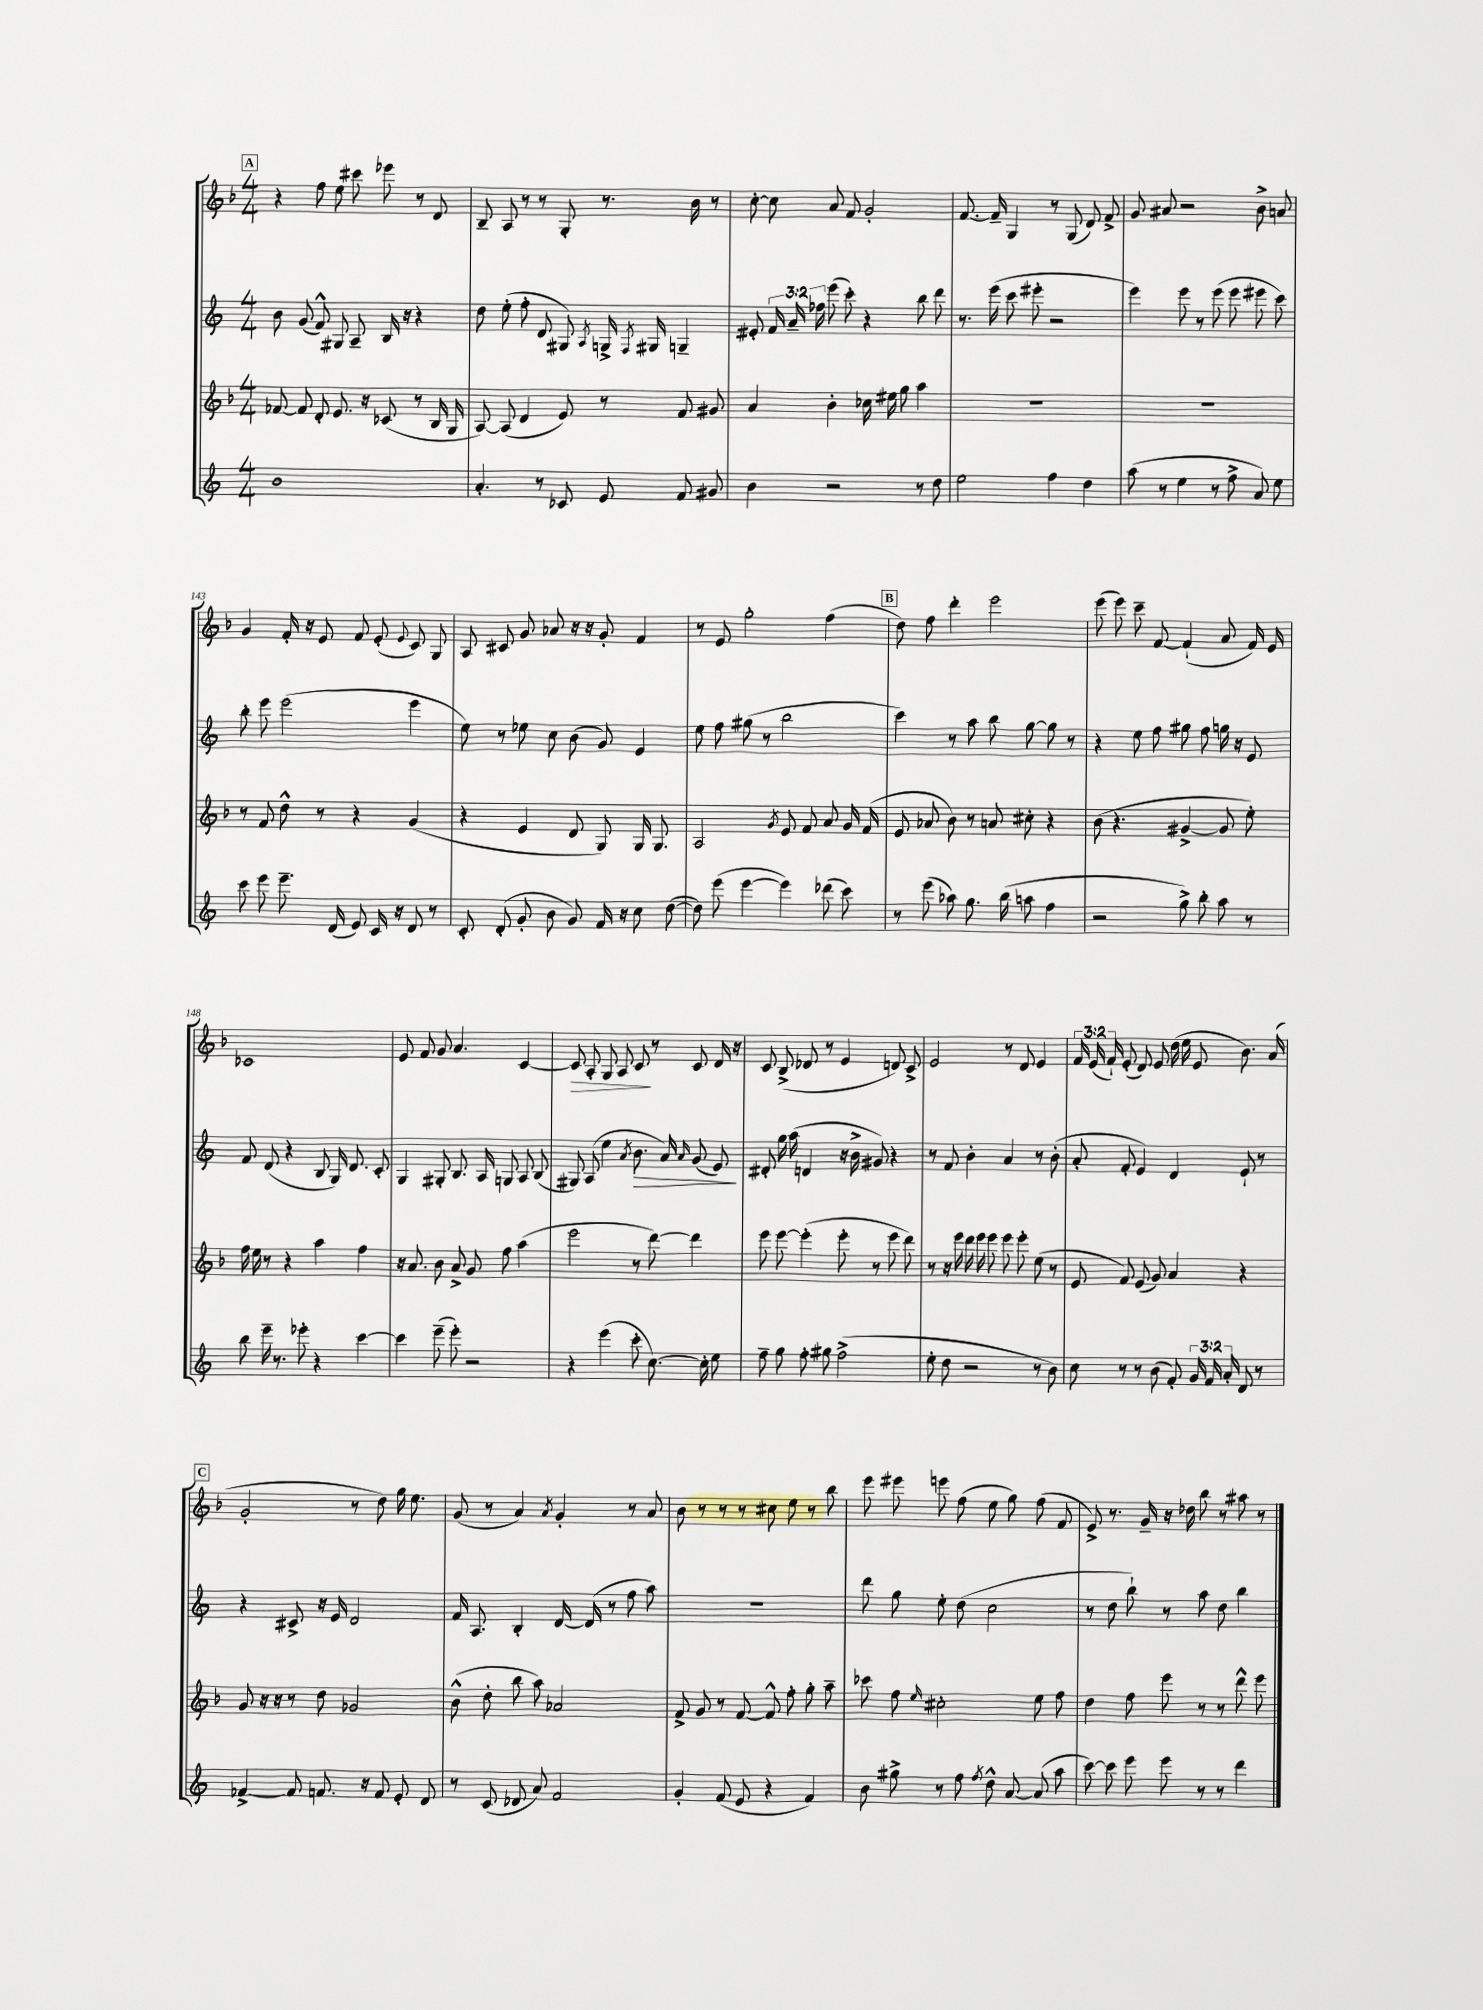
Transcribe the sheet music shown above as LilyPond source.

<<
\new StaffGroup <<
\new Staff = "s0" {
    \clef treble \key f \major \numericTimeSignature \time 4/4 \override Staff.TupletNumber.text = #tuplet-number::calc-fraction-text
    \autoBeamOff \mark \markup { \box "A" } r4 f''8 e''8 cis'''8 ees'''8 r8 d'8 |
    bes8-- a8 r8 r8 g8-. r8. bes'16 r8 |
    c''8~-. c''8 a'8 f'8 g'2-. |
    f'8.~ f'16-- g4 r8 g8( d'8) f'8-> |
    g'8 ais'8 r2 bes'8-> a'8 |
    g'4 f'16-. r16 e'8 f'8 e'8-.( \appoggiatura { e'8 } c'8) g8 |
    a8 cis'8 g'8 aes'8 r16 r16 g'8-. f'4 |
    r8 e'8 g''2-. f''4( |
    \mark \markup { \box "B" } d''8) f''8 d'''4-. e'''2 |
    e'''8( e'''8) c'''8-- f'8~ f'4-!( a'8 f'16) e'16 |
    ces'1 |
    e'8 f'8 g'8 a'4. c'4~ |
    c'8\> a8-. g8 a8 c'8\! r8 c'8 d'16 r16 |
    c'8 bes8->( des'8 r8 e'4 d'8) c'8-> |
    e'2 r8 d'8 e'4 |
    \tuplet 3/2 { f'16 e'16( f'16-!) } e'8-.( d'8) e'8 d''16( e''16 e'8 bes'8.) a'16( |
    \mark \markup { \box "C" } g'2-. r8 d''8) g''16 e''8. |
    g'8( r8 a'4) \acciaccatura { a'8 } g'4-. r8 a'8 |
    bes'8 r8 r8 r8 cis''8 e''8 r8 bes''8 |
    e'''8 eis'''8 e'''8 f''8( e''8 g''8) f''8( f'8 |
    e'8->) r8. g'16-- r16 des''16 bes''8 r8 ais''8 r8 \bar "|." |
}
\new Staff = "s1" {
    \clef treble \key c \major \numericTimeSignature \time 4/4 \override Staff.TupletNumber.text = #tuplet-number::calc-fraction-text
    \autoBeamOff \mark \markup { \box "A" } b'8 g'8( f'8-^) gis8 a8-- b16 r16 r4 |
    d''8 e''8-.( f''8-. d'8 gis8) \acciaccatura { a8 } g16-> \acciaccatura { f8 } gis16 g4-- |
    eis'8-. \tuplet 3/2 { f'16 a'16-- fes''16 } e'''8( c'''8-.) r4 b''8 d'''8 |
    r8. e'''16( c'''8 eis'''8-. r2 |
    e'''4) e'''8 r8 e'''8( e'''8 eis'''8 c'''8) |
    b''8-. e'''8 e'''2( e'''4 |
    e''8) r8 ees''8 c''8 b'8( g'8) e'4 |
    e''8 f''8 gis''8( r8 b''2 |
    \mark \markup { \box "B" } c'''4) r8 a''8 b''8 g''8~ g''8 r8 |
    r4 e''8 f''8 gis''8 f''8 g''16 r16 e'8 |
    f'8 d'8( r4 b8 g16) d'8. c'8-. |
    g4 gis8-. b8. a16 g8 a8 b8( |
    gis8) a8( e''4 \acciaccatura { a'8 } b'8.\> a'16) \grace { a'16 } g'8( e'8\!) |
    dis'8-. g''16 a''16( d'4 r16 b'16-> gis'8) r4 |
    r8 f'8 b'4-. a'4 r8 b'8-.( |
    a'8-. f'8-. e'4) d'4 e'8-! r8 |
    \mark \markup { \box "C" } r4 cis'8-> r16 e'16 d'2 |
    f'16 a8. b4-. d'16~ d'16( r8 f''8 a''8) |
    R1 |
    d'''8 g''8 e''8-. d''8( c''2 |
    r8 d''8 b''8-!) r8 a''8 d''8 b''4 \bar "|." |
}
\new Staff = "s2" {
    \clef treble \key f \major \numericTimeSignature \time 4/4
    \autoBeamOff \mark \markup { \box "A" } fes'8~ fes'8 d'8-. e'8. r16 ces'8( r8 bes16 g16 |
    a8~) a8( d'4 e'8) r8 f'8 gis'8 |
    a'4 bes'4-. ces''16 eis''16 g''8 a''4 |
    R1 |
    R1 |
    r8 f'8 d''8-^ r8 r4 g'4( |
    r4 e'4 d'8 g8) g16 g8. |
    a2 \acciaccatura { g'8 } e'8 f'8 a'8 g'16 f'16( |
    \mark \markup { \box "B" } e'8 aes'8 bes'8) r8 a'8 cis''8-. r4 |
    bes'8( r4. gis'4~-> gis'8 e''8-.) |
    f''16 e''16 r8 r4 a''4 f''4 |
    r16 a'8. bes'8 a'8-> g'8 f''8 a''4( |
    e'''2 r8 d'''8~) d'''4 |
    e'''8 e'''8~ e'''4-.( e'''8-. r8 e'''8 d'''8) |
    r8 r16 e'''16 d'''16 e'''16 e'''8 e'''8 e'''8-. e''8( r8 |
    e'8 f'8) e'8( g'8) a'4 r4 |
    \mark \markup { \box "C" } g'8 r16 r16 r8 d''8 ges'2 |
    bes'8-^( d''8-. bes''8 a''8) aes'2 |
    f'8-> g'8 r8 f'8~ f'8-^ f''8-. g''8-. a''8-- |
    ces'''8 f''8 \grace { e''16 } cis''2-. e''8 f''8 |
    d''4 f''8 e'''8 r8 r8 d'''8-^ e'''8 \bar "|." |
}
\new Staff = "s3" {
    \clef treble \key c \major \numericTimeSignature \time 4/4 \override Staff.TupletNumber.text = #tuplet-number::calc-fraction-text
    \autoBeamOff \mark \markup { \box "A" } b'1 |
    a'4.-. r8 ces'8 e'8 f'8 gis'8 |
    b'4 r2 r8 d''8 |
    e''2 f''4 d''4 |
    a''8( r8 e''4 r8 f''8-> a'8) e''8 |
    c'''8 e'''8 e'''8.-- d'16( e'8) c'16 r16 d'8 r8 |
    c'8-. d'8-.( g'8-. b'8 g'8) f'16 r16 c''8 d''8~( |
    d''8) e'''8( e'''4~ e'''4) des'''8( c'''8) |
    \mark \markup { \box "B" } r8 e'''8( aes''8) g''8. b''16( a''8 f''4 |
    r2 g''8->) b''8-. a''8 r8 |
    b''8 e'''16-- r8. ees'''8-. r4 c'''4~ |
    c'''4 e'''8--( e'''8-.) r2 |
    r4 e'''4( c'''8-. c''8.~) c''16-. e''8 |
    f''8-- g''8 f''8-. gis''8 f''2->( |
    e''8-. d''8 r2 r8 b'8) |
    c''8 r8 r8 b'8( f'8-.) \tuplet 3/2 { g'16 f'16 a'16-. } d'8 r8 |
    \mark \markup { \box "C" } fes'4~-> fes'8 f'8. r16 f'8 e'8-. d'8 |
    r8 c'8( des'8 a'8) f'2 |
    g'4-. f'8( e'8 r4 f'4) |
    b'8 gis''8-> r8 f''8 \acciaccatura { f''8 } d''8-^ a'8~ a'8( a''8 |
    c'''8~) c'''8 e'''8 e'''8 r8 r8 d'''4 \bar "|." |
}
>>
>>
\layout { \context { \Score currentBarNumber = #138 } }
